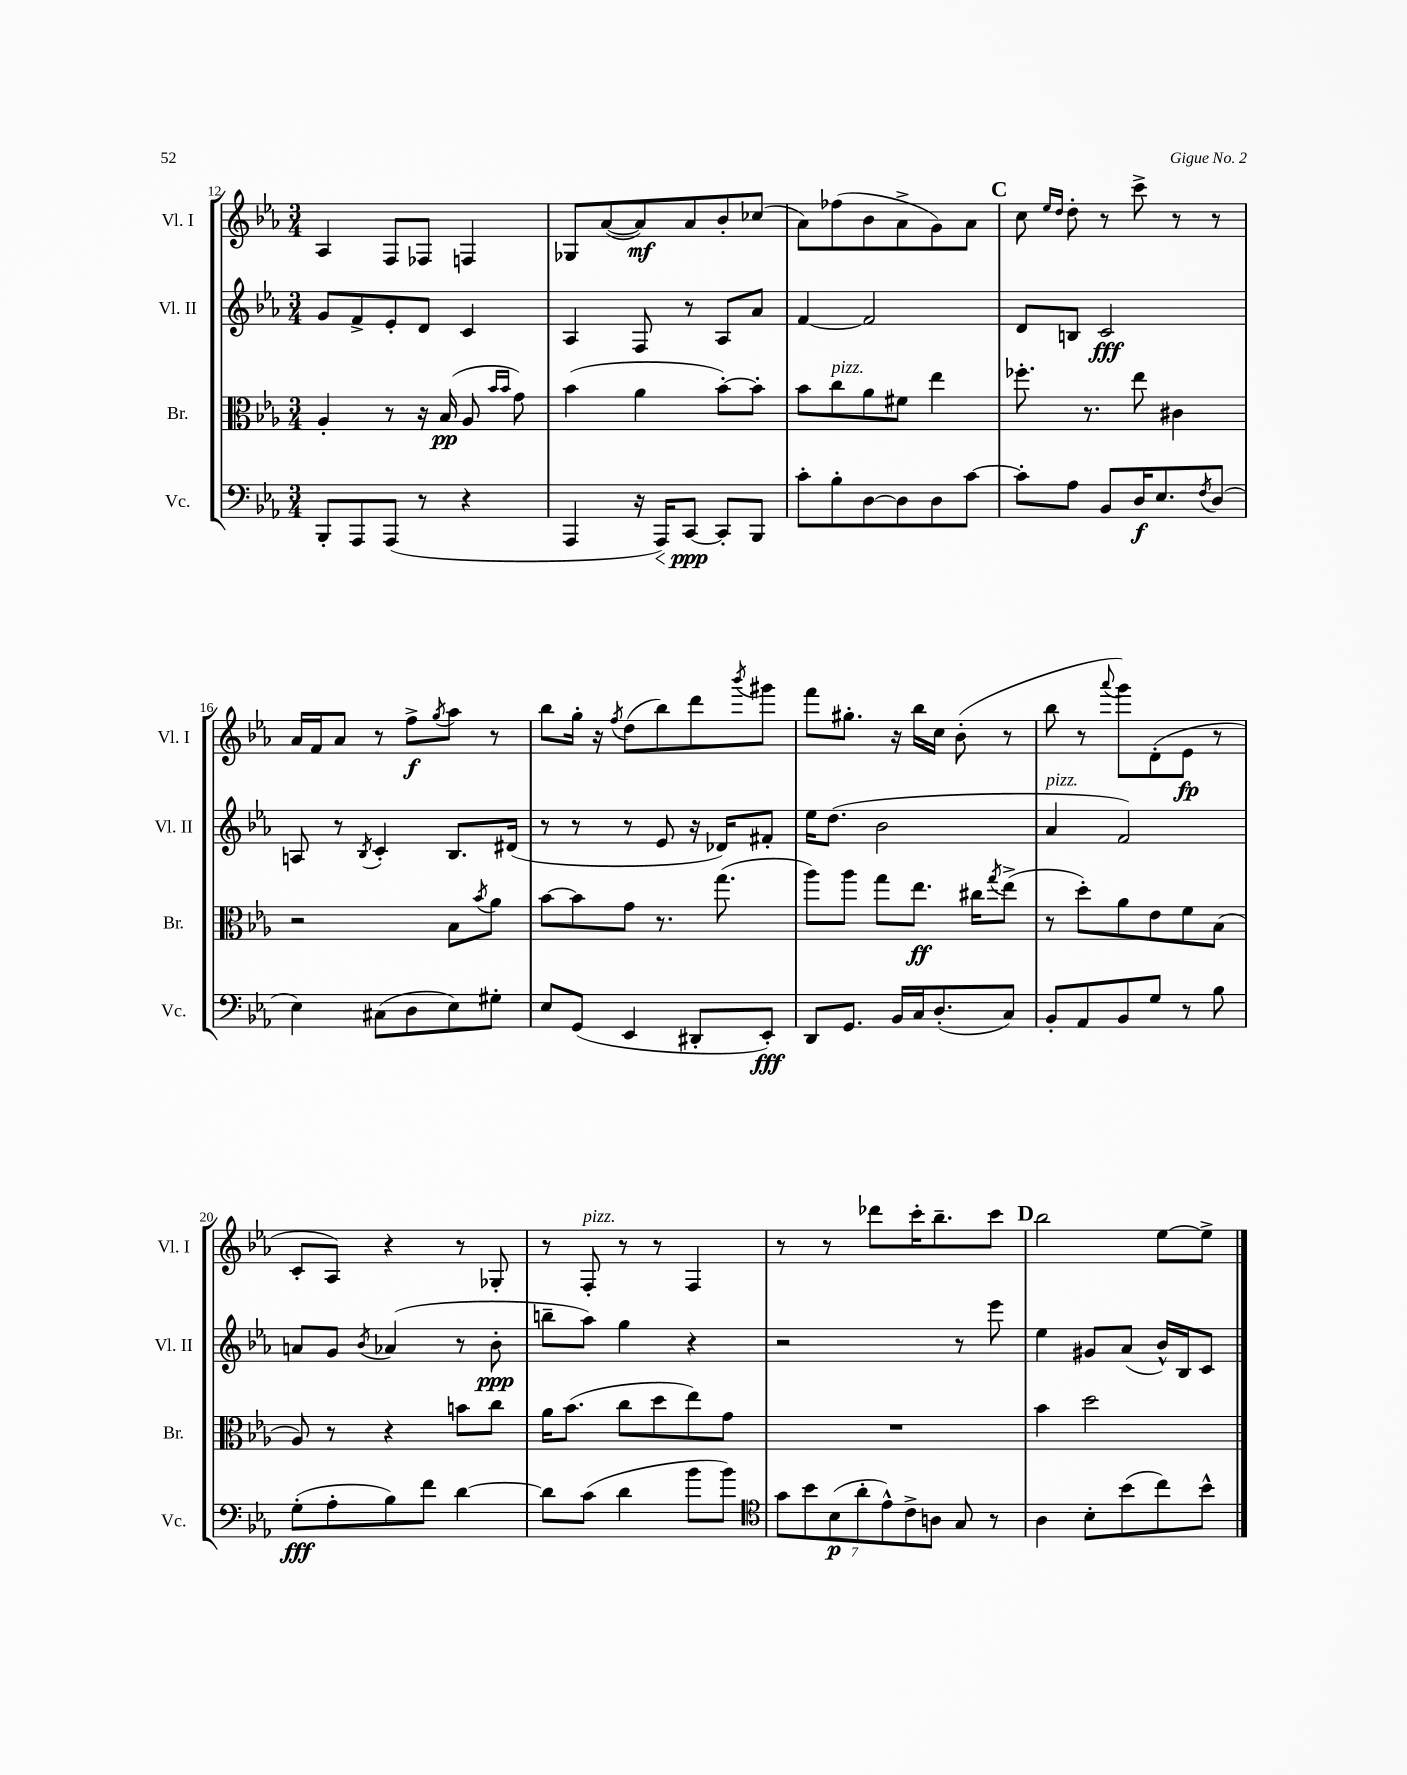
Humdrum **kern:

**kern	**kern	**kern	**kern
*staff4	*staff3	*staff2	*staff1
*clefF4	*clefC3	*clefG2	*clefG2
*k[b-e-a-]	*k[b-e-a-]	*k[b-e-a-]	*k[b-e-a-]
*M3/4	*M3/4	*M3/4	*M3/4
8BBB-'	4A-'	8g	4A-
8AAA-	.	8f^	.
(8AAA-	8r	8e-'	8F
8r	16r	8d	8F-
.	(16B-	.	.
4r	8A-	4c	4F
.	16qqb-	.	.
.	16qqb-	.	.
.	8g)	.	.
=	=	=	=
4AAA-	(4b-	4A-	8G-
.	.	.	([8a-
16r	4a-	8F	8a-])
16AAA-)	.	.	.
[8CC	.	8r	8a-
8CC']	[8b-')	8A-	8b-'
8BBB-	8b-']	8a-	(8cc-
=	=	=	=
8c'	8b-	[4f	8a-)
8B-'	8cc	.	(8ff-
[8D	8a-	2f]	8b-
8D]	8f#	.	8a-^
8D	4ee-	.	8g)
[8c	.	.	8a-
=	=	=	=
8c']	8.ff-'	8d	8cc
.	.	.	16qqee-
.	.	.	16qqdd
8A-	.	8B	8dd'
.	8.r	.	.
8BB-	.	2c	8r
16D	8ee-	.	8ccc^
8.E-	.	.	.
.	4c#	.	8r
8qF	.	.	.
(8D	.	.	8r
=	=	=	=
4E-)	2r	8A	16a-
.	.	.	16f
.	.	8r	8a-
.	.	8qB-	.
(8C#	.	4c'	8r
8D	.	.	8ff^
.	.	.	8qgg
8E-)	8B-	8.B-	8aa-
.	8qb-	.	.
8G#'	8a-	.	8r
.	.	(16d#	.
=	=	=	=
8E-	[8b-	8r	8bb-
(8GG	8b-]	8r	16gg'
.	.	.	16r
.	.	.	8qff
4EE-	8g	8r	(8dd
.	8.r	8e-	8bb-)
8DD#'	.	16r	8ddd
.	(8.gg	16d-)	.
.	.	.	8qbbb-
8EE-')	.	8f#'	8ggg#
=	=	=	=
8DD	8aa-)	16ee-	8fff
.	.	(8.dd	.
8.GG	8aa-	.	8.gg#'
.	8gg	2b-	.
16BB-	.	.	16r
16C	8.ee-	.	16bb-
(8.D'	.	.	16cc
.	.	.	(8b-'
.	16cc#	.	.
.	8qgg	.	.
8C)	(8ee-^	.	8r
=	=	=	=
8BB-'	8r	4a-	8bb-
8AA-	8dd')	.	8r
.	.	.	8qqaaa-
8BB-	8a-	2f)	8ggg)
8G	8e-	.	(8d'
8r	8f	.	8e-
8B-	(8B-	.	8r
=	=	=	=
(8G'	8A-)	8a	8c'
8A-'	8r	8g	8A-)
.	.	8qb-	.
8B-)	4r	(4a-	4r
8f	.	.	.
[4d	8b	8r	8r
.	8cc	8b-'	8G-'
=	=	=	=
8d]	16a-	8bb~	8r
.	(8.b-	.	.
(8c	.	8aa-)	8F'
4d	8cc	4gg	8r
.	8dd	.	8r
8b-	8ee-)	4r	4F
8b-)	8g	.	.
=	=	=	=
*clefC4	*	*	*
14g	2.r	2r	8r
14b-	.	.	.
.	.	.	8r
(14B-	.	.	.
14a-'	.	.	.
.	.	.	8ddd-
14e-^^)	.	.	.
14c^	.	.	.
.	.	.	16ccc'
14A	.	.	.
.	.	.	8.bb-~
8G	.	8r	.
8r	.	8eee-	8ccc
=	=	=	=
4A-	4b-	4ee-	2bb-
8B-'	2dd	8g#	.
(8b-	.	(8a-	.
8cc)	.	16b-^^)	[8ee-
.	.	16B-	.
8b-^^	.	8c	8ee-^]
==	==	==	==
*-	*-	*-	*-
